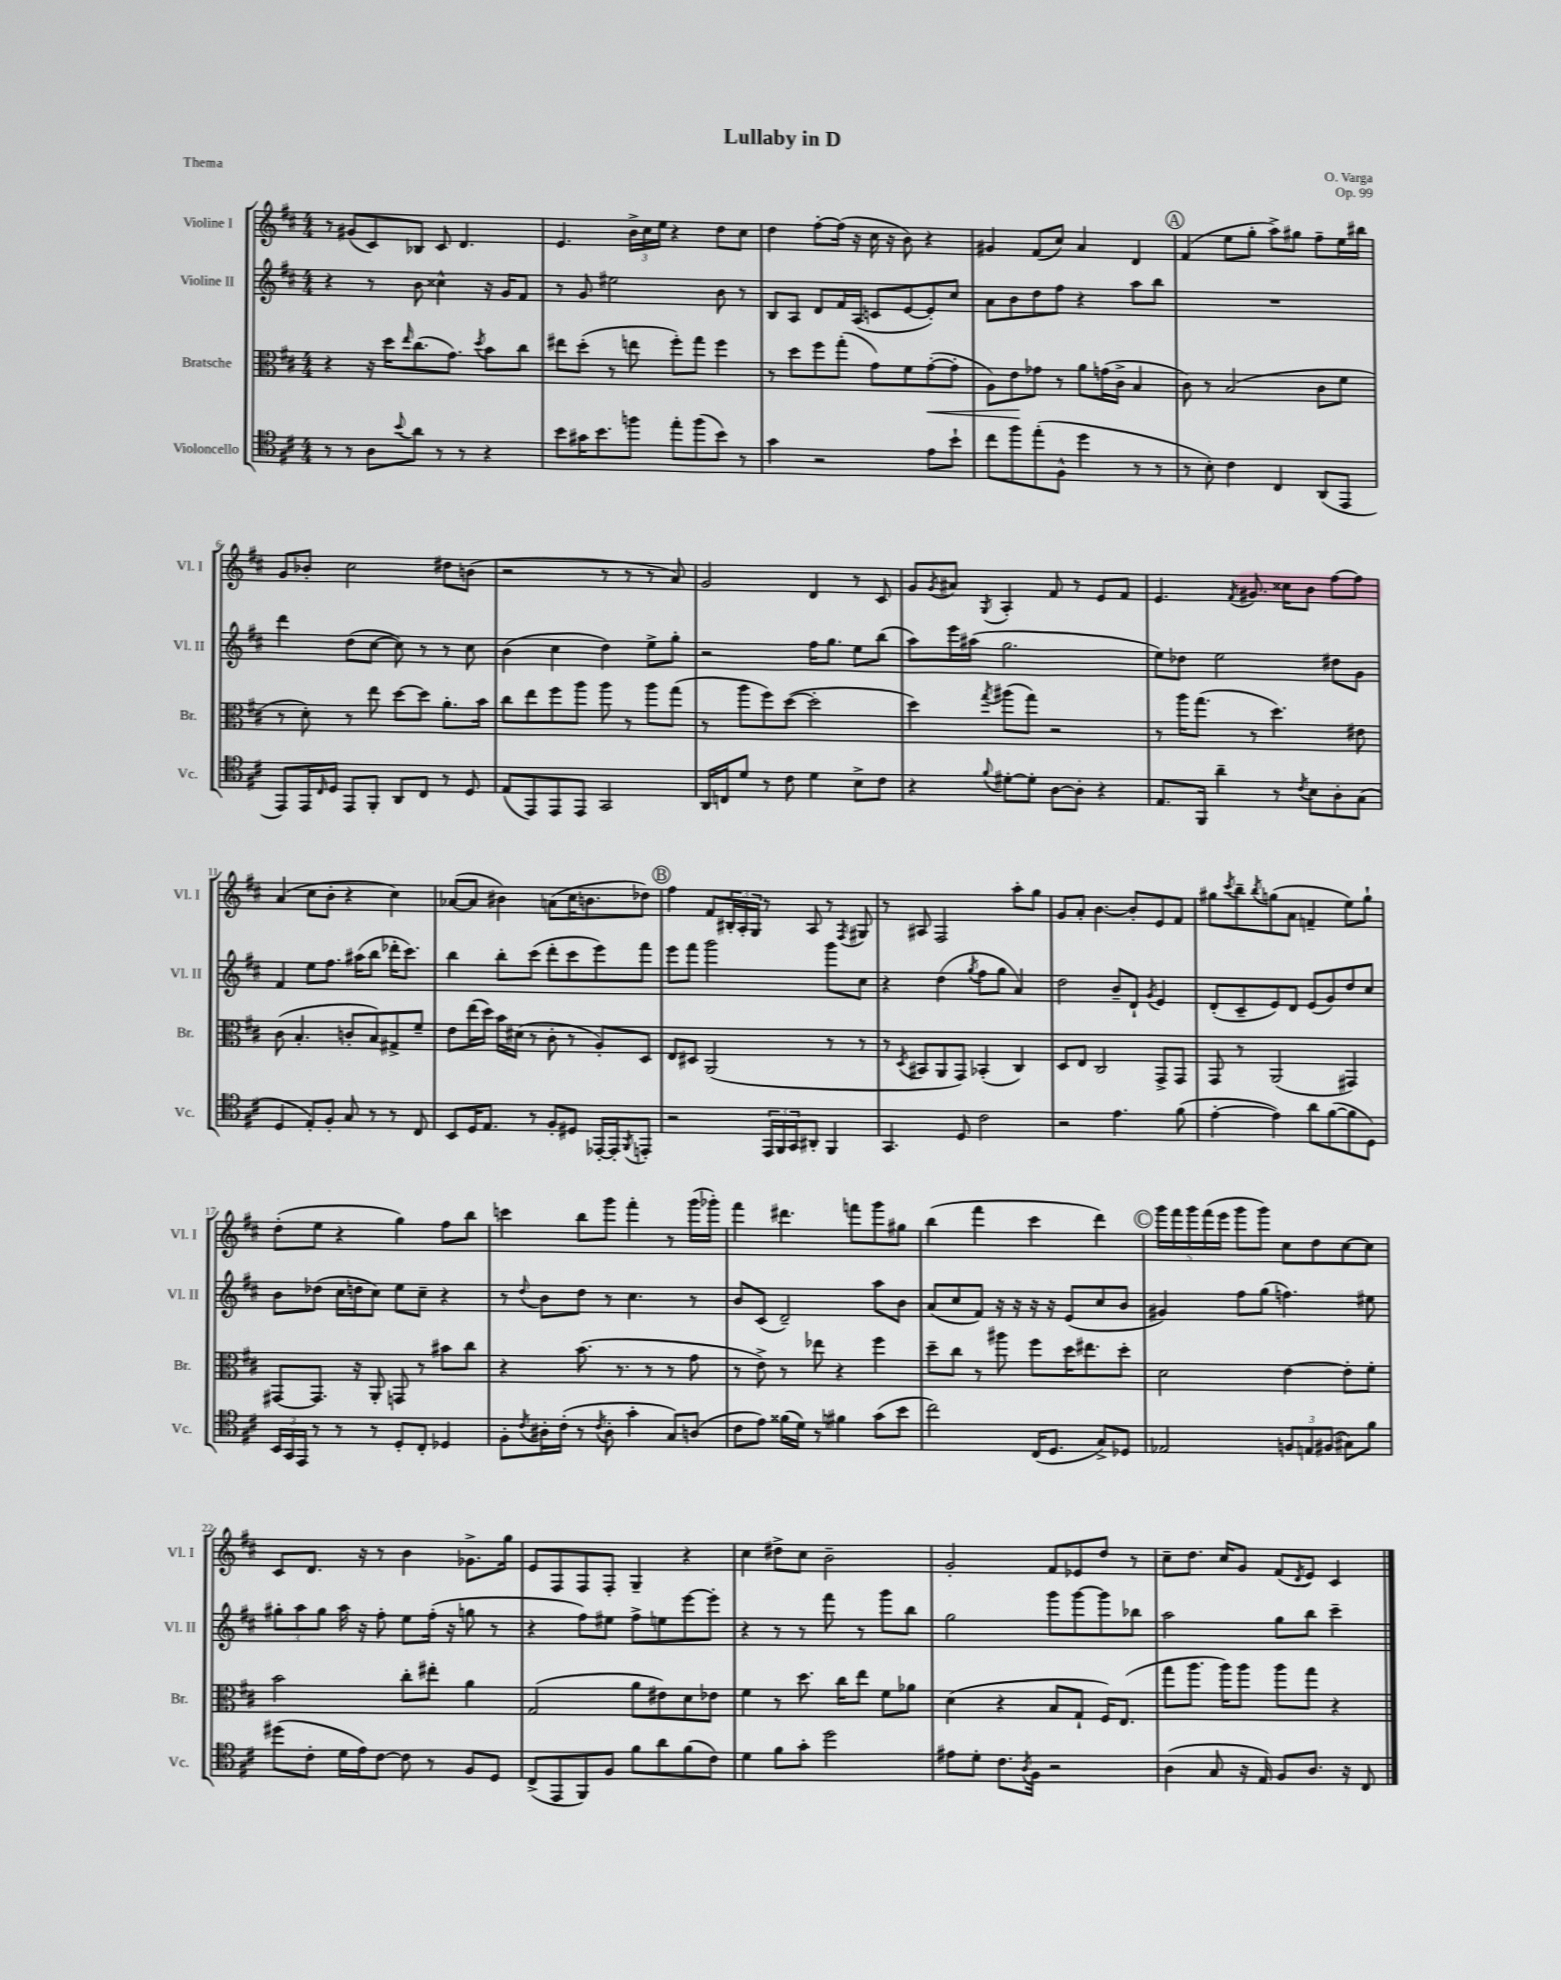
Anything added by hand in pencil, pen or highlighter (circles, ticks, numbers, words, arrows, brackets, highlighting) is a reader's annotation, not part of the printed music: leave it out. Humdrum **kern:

**kern	**kern	**kern	**kern
*staff4	*staff3	*staff2	*staff1
*clefC4	*clefC3	*clefG2	*clefG2
*k[f#c#]	*k[f#c#]	*k[f#c#]	*k[f#c#]
*M4/4	*M4/4	*M4/4	*M4/4
8r	4r	4r	8r
8r	.	.	(8g#
8A	16r	8r	8c#)
.	16dd	.	.
8qqb	16qqee	.	.
8a	(8.cc#	8b	8B-
8r	.	4cc##^^	8c#
.	8.g)	.	.
8r	.	.	4.d
.	8qdd	.	.
4r	8b	16r	.
.	.	16g	.
.	8cc#	8f#	.
=	=	=	=
8b	8ee#	8r	4.e
16g#	(8dd'	8g	.
8.b	.	.	.
.	8r	2ee#	.
8ff	8ee	.	24b^
.	.	.	24cc#
.	.	.	24ee
8ee'	8ff#')	.	4r
(8ff	8gg	.	.
8b)	4ff#	8b	8dd
8r	.	8r	8cc#
=	=	=	=
4g	8r	8B	4dd
.	8dd	8A	.
2r	8ff#	8d	[8ff#'
.	(8gg'	16f#	(16ff#]
.	.	(16A	16r
.	8g)	8c	16cc#
.	.	.	16r
.	8f#	[8e	8b)
8e	([8g'	8e'])	4r
8b`	8g']	8cc#	.
=	=	=	=
8cc#	8A)	8a	4g#
8ff#	8e	8b	.
(8ee'	8g-	8dd	(8f#
8F#^^	8r	8ff#	8cc#)
4dd	8a	4r	4a
.	(16g	.	.
.	16c#^	.	.
8r	4B	8aa	4d
8r	.	8bb	.
=	=	=	=
8r	8c#)	1r	(4f#
8B')	8r	.	.
4c#	(2B	.	8ee
.	.	.	8gg'
4C#	.	.	8aa^)
.	.	.	8gg#
(8AA	8c#	.	8ff#~
8EE	8f#	.	16ee
.	.	.	16bb#
=	=	=	=
8EE)	8r	4ddd	8g
16EE	8d')	.	8b-'
16qqC#	.	.	.
16D	.	.	.
8EE	8r	(8dd	2cc#
8FF#'	8ee	[8cc#	.
8AA	[8dd	8cc#])	.
8C#	8dd]	8r	.
8r	8.a'	8r	8dd#
8D	.	8cc#	(8b
.	16b	.	.
=	=	=	=
(8E	8cc#	(4b	2r
8EE)	8ee	.	.
8EE	8ff#	4cc#	.
8EE	8aa	.	.
2GG	8aa	4dd)	8r
.	8r	.	8r
.	8aa	8ee^	8r
.	(8gg	8gg'	8a)
=	=	=	=
16AA	8r	2r	2g
16C	.	.	.
8d	8aa	.	.
8r	8ff#)	.	.
8c#	([8dd	.	.
4d	2dd']	16ff#	4d
.	.	8.gg	.
8B^	.	8ee	8r
8c#	.	(8bb	8c#
=	=	=	=
4r	4dd)	8aa)	8g
.	.	.	8qg
.	.	16eee	8a#
.	.	(16aa#	.
8qqf#	8qgg	.	8qG
[8d#'	(8aa#	2.gg	4A'
8d#']	8gg)	.	.
[8A	2r	.	8f#
8A']	.	.	8r
4r	.	.	8e
.	.	.	8f#
=	=	=	=
8.E	8r	8ee)	4.e
.	16aa	8dd-	.
16FF#	(8.gg	.	.
4a~	.	2ee	.
.	.	.	8qf#
.	8r	.	8.g#
8r	4.dd)	.	.
.	.	.	16cc##
8qc#	.	.	.
8B	.	.	8b
8A'	.	8dd#	[8ff#
(8G	8e#	8g	8ff#]
=	=	=	=
4D	(8c#	4f#	(4a
.	4.B'	.	.
8E')	.	8ee	8cc#
8F#'	.	8.ff#	8b'
8G	8c'	.	4r
.	.	(16aa#	.
8r	8B)	8bb	.
8r	8G#^	16ddd-'	4cc#)
.	.	8.ccc#)	.
8C#	8f#~	.	.
=	=	=	=
8BB	8e	4bb	([8a-
16D	(16ee	.	8a-]
8.E	16dd)	.	.
.	16b	8bb'	4b#)
.	(16d#	.	.
8r	8r	(8ccc#	.
8F#'	8c#'	8ddd'	(8a
8D#	8r	8ccc#	16cc#
.	.	.	8.b
[16EE-'	8A')	8eee)	.
16EE-']	.	.	.
8qFF#	.	.	.
8EE'	8D	8fff#	8dd-)
=	=	=	=
2r	8E	8eee	4ff#
.	8D#	8fff#	.
.	(2AA	2ggg	8f#
.	.	.	24B#'
.	.	.	24A'
.	.	.	24G
24EE	.	.	8r
24FF#	.	.	.
24GG	.	.	.
8AA#'	.	.	8A
4FF#	8r	8ggg	8r
.	.	.	8qF#
.	8r	8cc#	8G#
=	=	=	=
4.GG	8r	4r	8r
.	8qD	.	.
.	8BB#	.	8A#
.	8AA	(4dd	2F#
8D	8GG)	.	.
.	.	8qgg	.
2c#	(4BB-'	8ff#	.
.	.	8gg	.
.	4C#)	4a)	8aa'
.	.	.	8gg
=	=	=	=
2r	8D	2dd	8g
.	8E	.	8a'
.	2C#	.	[4.b
4.e	.	8b~	.
.	.	8d`	8b']
.	.	8qg	.
.	8GG^	4e	8e
(8f#	8GG	.	8f#
=	=	=	=
[4e'	8GG	(8d'	8gg#
.	.	.	8qccc#
.	8r	8c#~	8bb~
.	.	.	8qbb
4e])	(2AA	8e)	(8gg
.	.	8d	8a
8a	.	(8e	4f~
([8f#	.	8g)	.
8f#]	4GG#)	8dd	8ee)
8D)	.	8cc#	8gg`
=	=	=	=
24BB	[8GG#	8b	(8dd'
24GG	.	.	.
24EE	.	.	.
8r	8.GG#]	(8dd-	8ee
8r	.	16cc#	4r
.	16r	16dd	.
8r	8AA'	8cc#)	.
8D'	8GG	8ee	4gg)
8C#'	8r	8cc#~	.
4D-	8b#	4r	8ff#
.	8cc#	.	8bb
=	=	=	=
8F#'	4r	8r	4ccc
8qc#	.	8qqdd	.
16A#'	.	8b	.
(16c#'	.	.	.
8r	(8.b	8dd	8bb
8qc#	.	.	.
8A#'	.	8r	8ggg
.	8.r	.	.
4g'	.	4.cc#	4fff#'
.	8r	.	.
8G)	8r	.	8r
(8A	8g	8r	(16ggg
.	.	.	16ggg-')
=	=	=	=
8c#	8r	8b	4fff#
8e)	8e^)	(8c#	.
(16f##	8r	2d~)	4.ddd#
16d)	.	.	.
8r	8ee-	.	.
4f#	4r	.	.
.	.	.	8fff
(8g	4ff#	8aa	8ggg
8b	.	8b	8gg#
=	=	=	=
2cc#)	8dd~	(8a	(4bb
.	8cc#	8cc#	.
.	8r	8f#)	4fff#
.	8aa#	16r	.
.	.	16r	.
(16C#	8ff#	16r	4ccc#
8.D	.	16r	.
.	16dd	(8e	.
.	8.ee#	.	.
8G^)	.	8cc#	4ddd)
8D-	8dd'	8b	.
=	=	=	=
2E-	2d	4g#)	20ggg
.	.	.	20fff#
.	.	.	20ggg
.	.	.	(20fff#
.	.	.	20eee
.	.	8ff#	8ggg
.	.	(8gg	8ggg)
12F	[4e	4.ff)	8cc#
12E	.	.	.
.	.	.	8dd
(12F#	.	.	.
8G#)	8e']	.	[8cc#
8f#	8f#'	8ee#	8cc#]
=	=	=	=
(8dd#	2b	12gg#'	8c#
.	.	12aa	.
8c#'	.	.	8.d
.	.	12gg#	.
16d	.	16aa	.
16e)	.	16r	16r
[8c#	.	8ff#'	8r
8c#]	8cc#'	8ee	4b
8r	8ee#'	(16ff#'	.
.	.	16r	.
8F#	4a	8gg	8.g-^
8D	.	8r	.
.	.	.	16gg
=	=	=	=
(8C#^	(2G	4r	8e
8EE	.	.	8F#
8FF#)	.	8ff#)	8F#
8F#	.	8ee#	8F#'
8f#	8a	8ff#^	4G~
8a	8e#)	8ee	.
(8f#	8d	[8eee	4r
8c#)	8e-	8eee']	.
=	=	=	=
4d	4f#	4r	4cc#
8f#	8r	8r	8dd#^
8g'	8.dd	8r	8cc#
2dd	.	8fff#	2b~
.	16cc#	.	.
.	8ee	8r	.
.	8f#	8ggg	.
.	8a-	8bb	.
=	=	=	=
8e#	(4d	2gg	2g'
8d'	.	.	.
8.c#	4r	.	.
8qA	.	.	.
16F#	.	.	.
2r	8B	8ggg	8f#
.	8G`	[8ggg	8e-
.	16F#)	8ggg]	8dd
.	(8.E	.	.
.	.	8bb-	8r
=	=	=	=
(4A	8gg	2aa	8cc#~
.	8.aa	.	8.dd
8G	.	.	.
.	16aa)	.	16cc#
16r	8aa	.	8g
16E)	.	.	.
8F#	8aa	8gg	(8f#
.	.	.	8qd
8.A	8gg	8bb	8e)
.	4r	4ccc#~	4c#
16r	.	.	.
8C#	.	.	.
==	==	==	==
*-	*-	*-	*-
